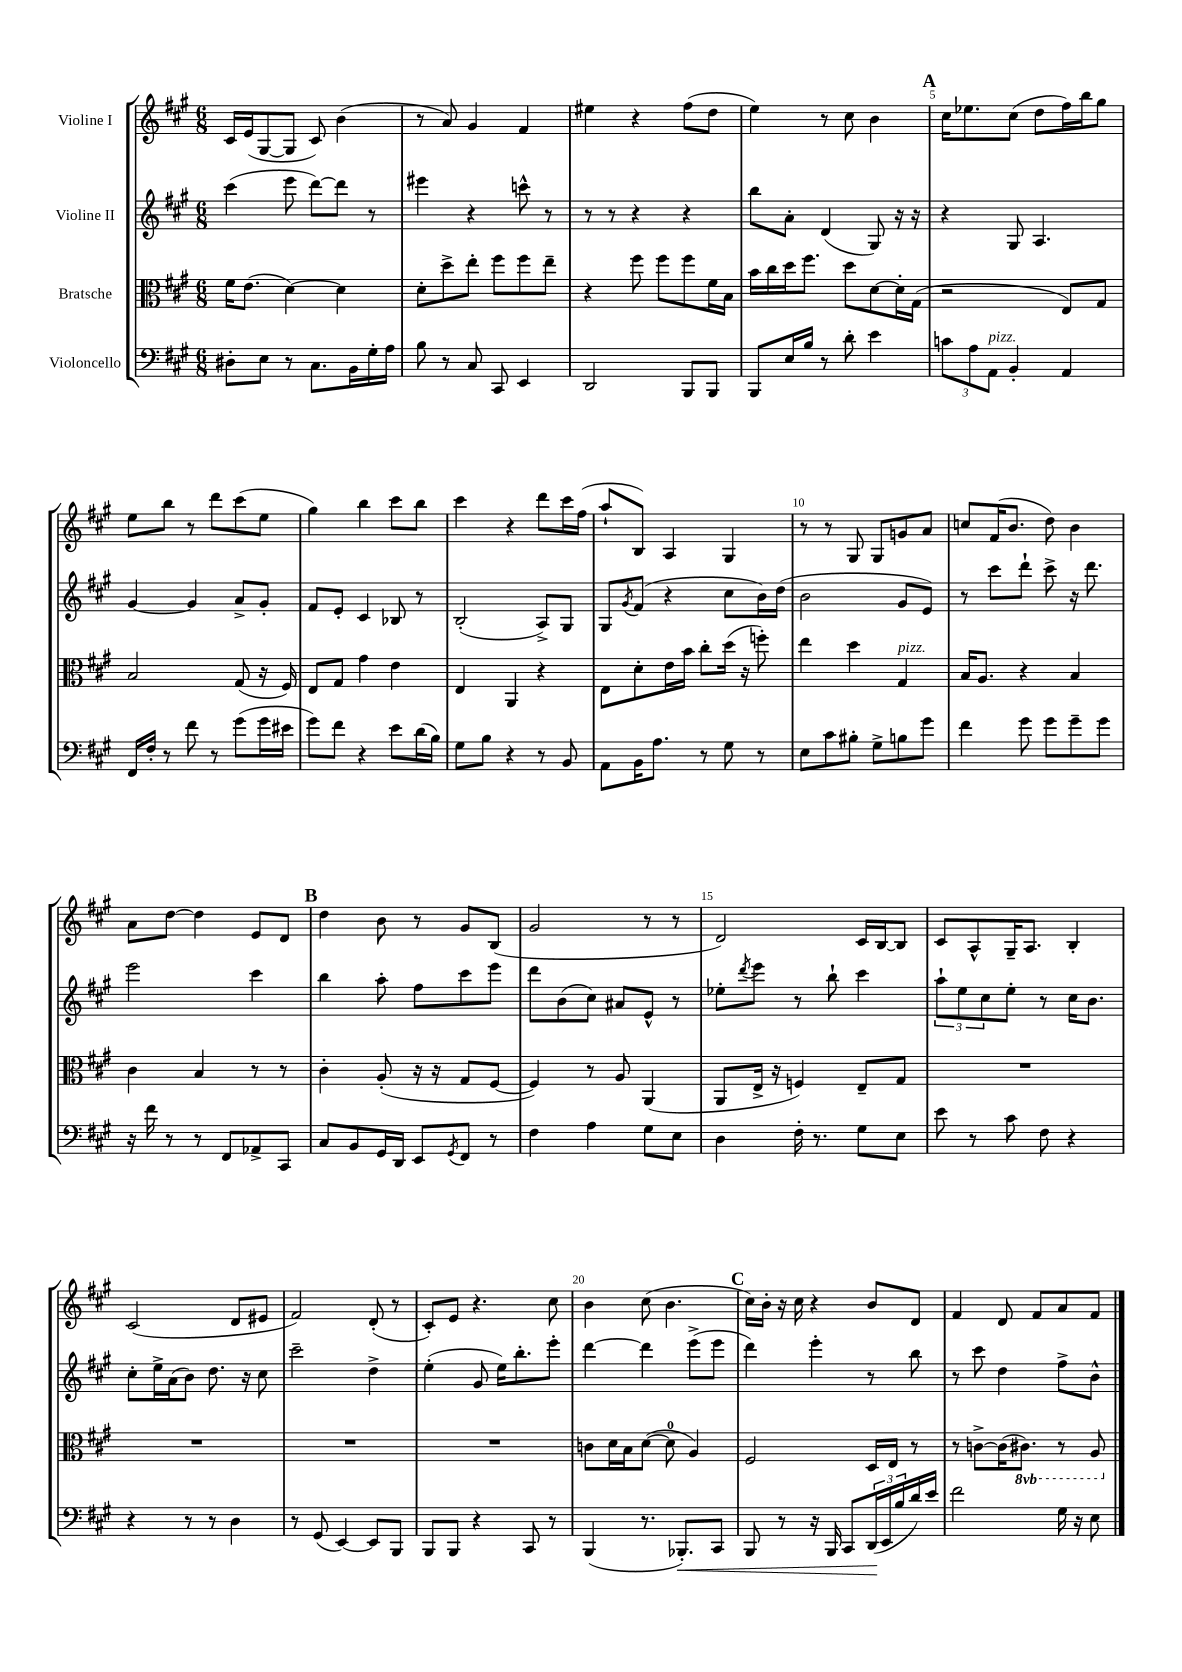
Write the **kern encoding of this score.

**kern	**dynam	**kern	**kern	**kern
*part4	*part4	*part3	*part2	*part1
*staff4	*staff4	*staff3	*staff2	*staff1
*I"Violoncello	*	*I"Bratsche	*I"Violine II	*I"Violine I
*clefF4	*	*clefC3	*clefG2	*clefG2
*k[f#c#g#]	*	*k[f#c#g#]	*k[f#c#g#]	*k[f#c#g#]
*M6/8	*	*M6/8	*M6/8	*M6/8
=1	=1	=1	=1	=1
8D#X'\L	.	16f#\KL	(4ccc#\	16c#/LL
.	.	(8.e\J	.	(16e/J
8E\J	.	.	.	[8G#/
8r	.	[4d\)	8eee\	8G#/J]
8.C#\L	.	.	[8ddd\L)	8c#/)
.	.	4d\]	8ddd\J]	(4b\
16BB\L	.	.	.	.
16G#'\	.	.	8r	.
16A\JJ	.	.	.	.
=2	=2	=2	=2	=2
8B\	.	8d'\L	4eee#X\	8r
8r	.	8dd^\	.	8a/)
8C#/	.	8ee'\J	4r	4g#/
8CC#/	.	8ff#\L	.	.
4EE/	.	8ff#\	8cccn^^\	4f#/
.	.	8ee~\J	8r	.
=3	=3	=3	=3	=3
2DD/	.	4r	8r	4ee#X\
.	.	.	8r	.
.	.	8ff#\	4r	4r
.	.	8ff#\L	.	.
8BBB/L	.	8ff#\	4r	(8ff#\L
8BBB/J	.	16f#\L	.	8dd\J
.	.	16B\JJ	.	.
=4	=4	=4	=4	=4
8BBB/L	.	16b\LL	8bb\L	4ee\)
.	.	16cc#\	.	.
16E/L	.	16dd\J	8a'\J	.
16B/JJ	.	8.ff#\J	.	.
8r	.	.	(4d/	8r
8d'\	.	8dd\L	.	8cc#\
4e\	.	[8d\	8G#/)	4b\
.	.	16d'\L]	16r	.
.	.	(16G#\JJ	16r	.
!!LO:REH:place=s1:t=A
=5	=5	=5	=5	=5
12cn\L	.	2r	4r	16cc#\KL
.	.	.	.	8.ee-X\
12A\	.	.	.	.
!LO:TX:a:i:t=pizz.	!	!	!	!
12AA\J	.	.	.	.
4BB'/	.	.	8G#/	(8cc#\J
.	.	.	4.A/	8dd\L
4AA/	.	8E/L)	.	16ff#\L)
.	.	.	.	16bb\J
.	.	8G#/J	.	8gg#\J
!!LO:LB:g=z
=6	=6	=6	=6	=6
16FF#/LL	.	2B/	[4g#/	8ee\L
16F#'/JJ	.	.	.	.
8r	.	.	.	8bb\J
8f#\	.	.	4g#/]	8r
8r	.	.	.	8ddd\L
(8g#\L	.	(8G#/	8a^/L	(8ccc#\
16g#\L	.	16r	8g#'/J	8ee\J
16e#X\JJ	.	16F#/)	.	.
=7	=7	=7	=7	=7
8g#\L)	.	8E/L	8f#/L	4gg#\)
8f#\J	.	8G#/J	8e'/J	.
4r	.	4g#\	4c#/	4bb\
8e\L	.	4e\	8B-X/	8ccc#\L
(16d\L	.	.	8r	8bb\J
16B\JJ)	.	.	.	.
=8	=8	=8	=8	=8
8G#\L	.	4E/	(2B'/	4ccc#\
8B\J	.	.	.	.
4r	.	4AA/	.	4r
8r	.	4r	8A^/L)	8ddd\L
8BB/	.	.	8G#/J	16ccc#\L
.	.	.	.	(16ff#\JJ
=9	=9	=9	=9	=9
8AA\L	.	8E\L	8G#/L	8aa`/L
.	.	.	8qg#/	.
16BB\K	.	8d'\	(8f#/J	8B/J)
8.A\J	.	.	.	.
.	.	16e\L	4r	4A/
.	.	16b\JJ	.	.
8r	.	8cc#'\L	.	.
8G#\	.	(16dd\Jk	8cc#\L	4G#/
.	.	16r	.	.
8r	.	8ffn'\)	16b\L)	.
.	.	.	(16dd\JJ	.
=10	=10	=10	=10	=10
8E\L	.	4ee\	2b\	8r
8c#\	.	.	.	8r
8B#X'\J	.	4dd\	.	8G#/
8G#^\L	.	.	.	8G#/L
!	!	!LO:TX:a:i:t=pizz.	!	!
8Bn\	.	4G#/	8g#/L	8gn/
8g#\J	.	.	8e/J)	8a/J
=11	=11	=11	=11	=11
4f#\	.	16B/KL	8r	8ccn/L
.	.	8.A/J	.	.
.	.	.	8ccc#\L	(16f#/K
.	.	.	.	8.b/J
8g#\	.	4r	8ddd`\J	.
8g#\L	.	.	8ccc#^\	8dd\)
8g#~\	.	4B/	16r	4b\
.	.	.	8.ddd\	.
8g#\J	.	.	.	.
!!LO:LB:g=z
=12	=12	=12	=12	=12
16r	.	4c#\	2eee\	8a\L
16f#\	.	.	.	.
8r	.	.	.	[8dd\J
8r	.	4B/	.	4dd\]
8FF#/L	.	.	.	.
8AA-X^/	.	8r	4ccc#\	8e/L
8CC#/J	.	8r	.	8d/J
!!LO:REH:place=s1:t=B
=13	=13	=13	=13	=13
8C#/L	.	4c#'\	4bb\	4dd\
8BB/	.	.	.	.
16GG#/L	.	(8A'/	8aa'\	8b\
16DD/JJ	.	.	.	.
8EE/L	.	16r	8ff#\L	8r
.	.	16r	.	.
8qGG#/	.	.	.	.
8FF#/J	.	8G#/L	8ccc#\	8g#/L
8r	.	[8F#/J	8eee\J	(8B/J
=14	=14	=14	=14	=14
4F#\	.	4F#/])	8ddd\L	2g#/
.	.	.	(8b\	.
4A\	.	8r	8cc#\J)	.
.	.	8A/	8a#X/L	.
8G#\L	.	(4AA/	8e^^/J	8r
8E\J	.	.	8r	8r
=15	=15	=15	=15	=15
4D\	.	8AA/L	8ee-X'\L	2d/)
.	.	.	8qddd/	.
.	.	16E^/Jk	8eee\J	.
.	.	16r	.	.
16F#'\	.	4Fn/)	8r	.
8.r	.	.	.	.
.	.	.	8bb`\	.
8G#\L	.	8E~/L	4ccc#\	16c#/LL
.	.	.	.	[16B/J
8E\J	.	8G#/J	.	8B/J]
=16	=16	=16	=16	=16
8e\	.	2.r	12aa`\L	8c#/L
.	.	.	12ee\	.
8r	.	.	.	8A^^/
.	.	.	12cc#\	.
8c#\	.	.	8ee'\J	16G#~/K
.	.	.	.	8.A/J
8F#\	.	.	8r	.
4r	.	.	16cc#\KL	4B'/
.	.	.	8.b\J	.
!!LO:LB:g=z
=17	=17	=17	=17	=17
4r	.	2.r	8cc#'\L	(2c#/
.	.	.	16ee^\L	.
.	.	.	(16a\J	.
8r	.	.	8b\J)	.
8r	.	.	8.dd\	.
4D\	.	.	.	8d/L
.	.	.	16r	.
.	.	.	8cc#\	8e#X/J
=18	=18	=18	=18	=18
8r	.	2.r	2ccc#~\	2f#/)
(8GG#/	.	.	.	.
[4EE/)	.	.	.	.
8EE/L]	.	.	4dd^\	(8d'/
8BBB/J	.	.	.	8r
=19	=19	=19	=19	=19
8BBB/L	.	2.r	(4ee'\	8c#'/L)
8BBB/J	.	.	.	8e/J
4r	.	.	8g#/	4.r
.	.	.	16ee\KL)	.
.	.	.	8.bb'\	.
8CC#/	.	.	.	.
8r	.	.	8eee'\J	8cc#\
=20	=20	=20	=20	=20
(4BBB/	.	8cn\L	[4ddd\	4b\
.	.	16d\L	.	.
.	.	16B\J	.	.
8.r	.	([8d\J	4ddd\]	(8cc#\
.	.	8d\]	.	4.b\
!	!LO:HP:b	!	!	!
8.BBB-X'/L)	<	.	.	.
.	.	4A/)	(8eee^\L	.
8CC#/J	.	.	8eee\J	.
!!LO:REH:place=s1:t=C
=21	=21	=21	=21	=21
8BBB/	.	2F#/	4ddd\)	16cc#\LL)
.	.	.	.	16b'\JJ
8r	.	.	.	16r
.	.	.	.	16cc#\
16r	.	.	4eee'\	4r
16BBB/	.	.	.	.
8CC#/L	.	.	.	.
(24DD/L	.	16D/LL	8r	8b/L
24EE/	[	.	.	.
.	.	16E/JJ	.	.
24B/	.	.	.	.
16d/)	.	8r	8bb\	8d/J
16e/JJ	.	.	.	.
=22	=22	=22	=22	=22
2f#\	.	8r	8r	4f#/
.	.	[8cn^\L	8ccc#\	.
.	.	(16c\K]	4dd\	8d/
*	*	*8ba	*	*
.	.	8.C#X\J)	.	.
.	.	.	.	8f#/L
16G#\	.	8r	8ff#^\L	8a/
16r	.	.	.	.
8E\	.	8AA/	8b^^\J	8f#/J
*	*	*X8ba	*	*
==	==	==	==	==
*-	*-	*-	*-	*-
